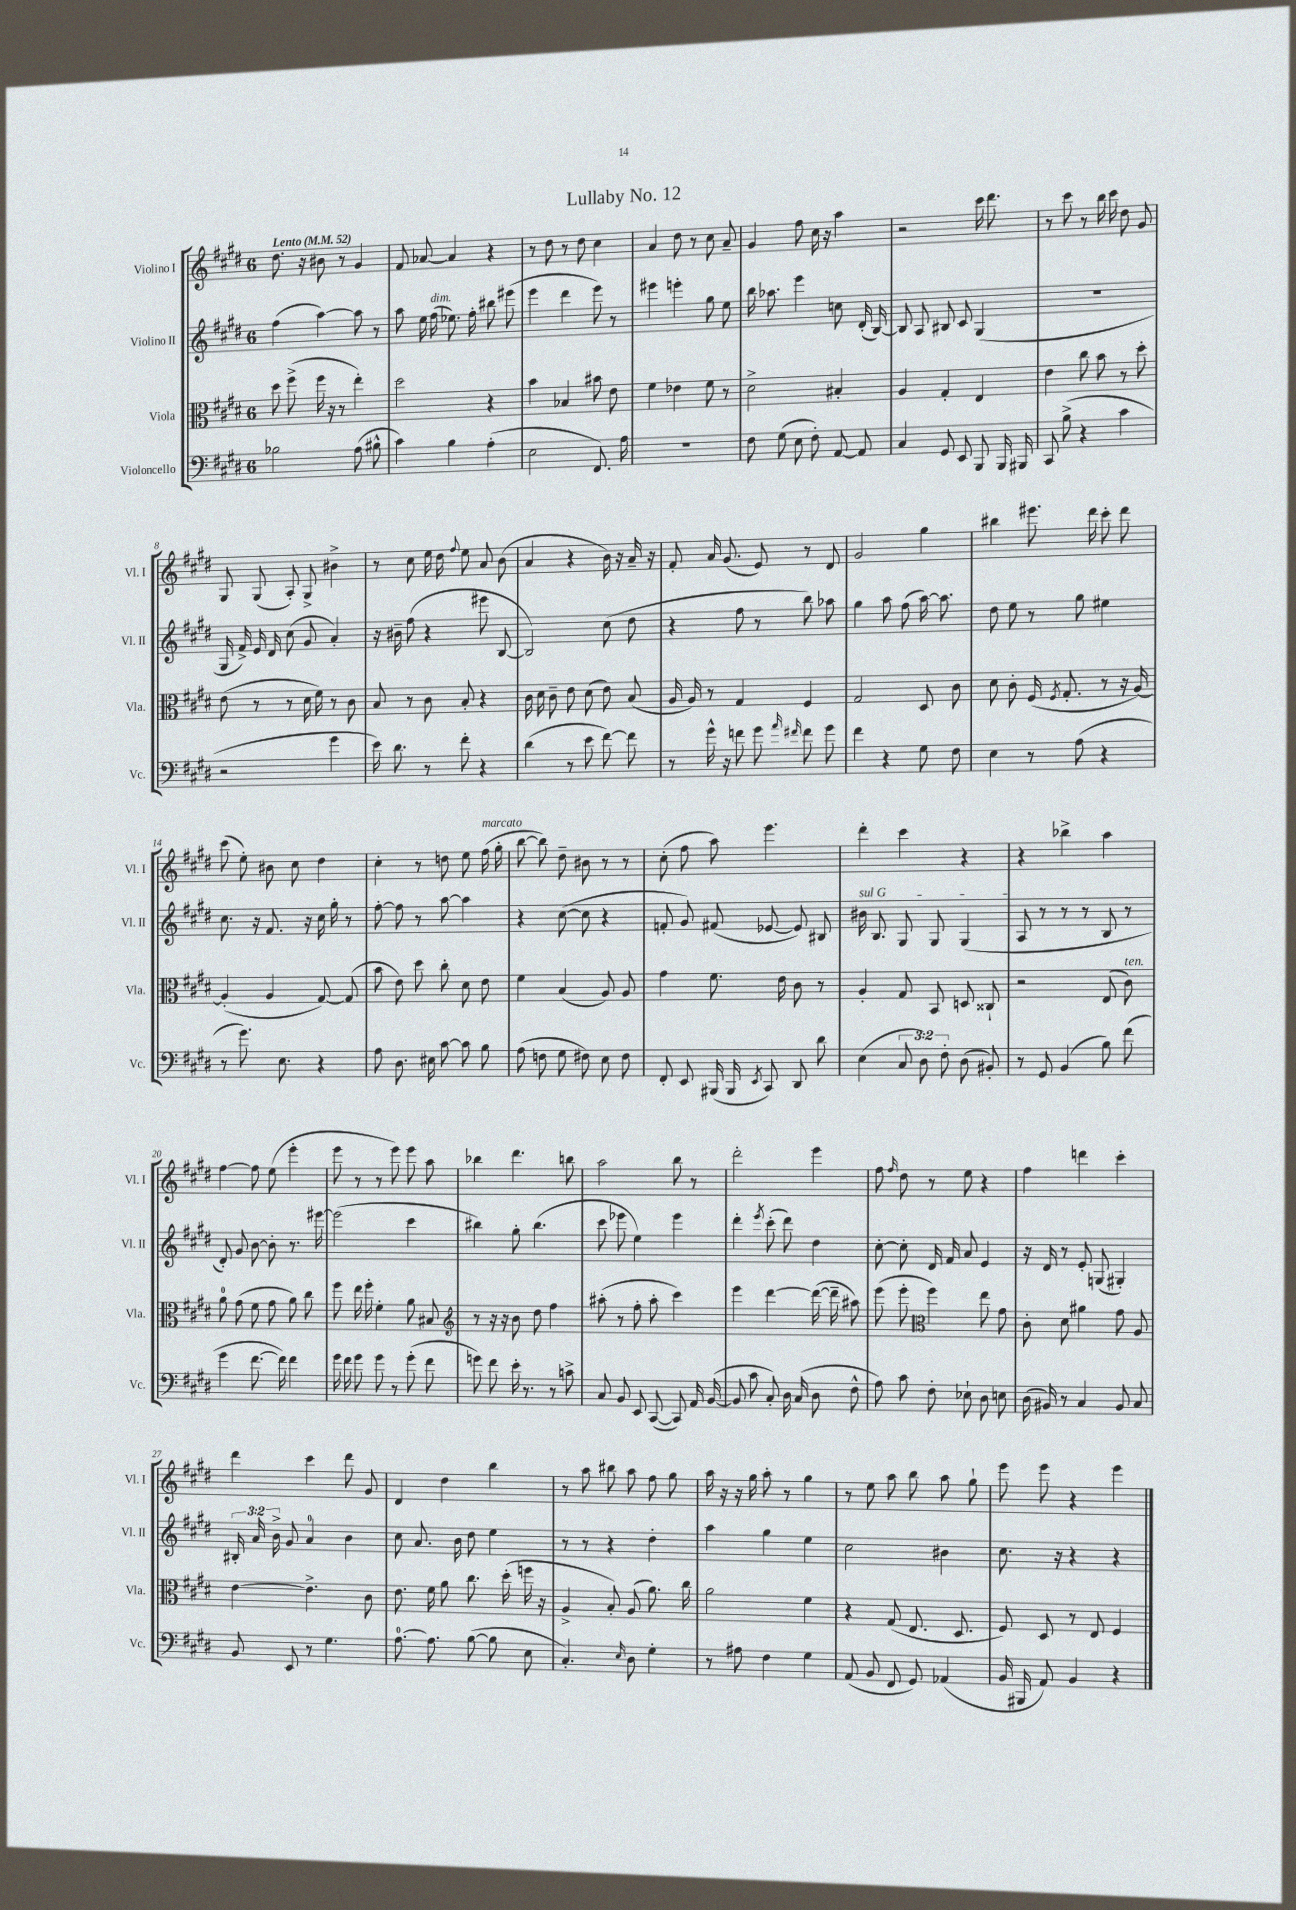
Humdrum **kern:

**kern	**kern	**kern	**kern
*part4	*part3	*part2	*part1
*staff4	*staff3	*staff2	*staff1
*I"Violoncello	*I"Viola	*I"Violino II	*I"Violino I
*I'Vc.	*I'Vla.	*I'Vl. II	*I'Vl. I
*clefF4	*clefC3	*clefG2	*clefG2
*k[f#c#g#d#]	*k[f#c#g#d#]	*k[f#c#g#d#]	*k[f#c#g#d#]
*M6/8	*M6/8	*M6/8	*M6/8
*MM52	*MM52	*MM52	*MM52
=1	=1	=1	=1
!	!	!	!LO:TX:a:B:t=Lento
2B-X\	8dd#\	(4ff#\	8.dd#\
.	(8ff#^\	.	.
.	.	.	16r
.	16ff#\	[4aa\)	8b#X\
.	16r	.	.
.	8r	.	8r
(8A\	4ee'\)	8aa\]	4g#/
8B#X^^\	.	8r	.
=2	=2	=2	=2
4c#\)	2dd#\	8aa\	8f#/
.	.	16ee\	[8a-X/
!	!	!LO:TX:a:i:t=dim.	!
.	.	(16ff#\	.
4B\	.	8.ee-X\)	4a-/]
.	.	16ff#'\	.
(4A'\	4r	8bb#X\	4r
.	.	(8eee#X\	.
=3	=3	=3	=3
2E\	4b\	4eee\	8r
.	.	.	8dd#\
.	4B-X/	4ddd#\	8r
.	.	.	8dd#\
8.FF#/)	8b#X\	8eee\)	4cc#\
.	8e\	8r	.
16A\	.	.	.
=4	=4	=4	=4
2.r	4f#\	4eee#X\	4a/
.	4e-X\	4eeen'\	8dd#\
.	.	.	8r
.	8f#\	8gg#\	8cc#\
.	8r	8ee\	8a~/
=5	=5	=5	=5
8F#\	2d#^\	16bb\	4g#/
.	.	8.aa-X\	.
(8G#\	.	.	.
8E\	.	4eee\	8ff#\
8F#'\)	.	.	16cc#\
.	.	.	16r
[8AA/	4B#X'/	8ccn\	4aa\
8AA/]	.	(16d#'/	.
.	.	[16B/)	.
=6	=6	=6	=6
4C#/	4A/	8B/]	2r
.	.	8A/	.
8GG#/	4G#'/	8B#X/	.
8EE/	.	8c#/	.
8BBB/	4E/	(4G#/	16ccc#\
.	.	.	8.ddd#\
16BBB/	.	.	.
16BBB#X/	.	.	.
=7	=7	=7	=7
8CC#/	4e\	2.r	8r
(8B^\	.	.	8ccc#\
4r	8cc#\	.	8r
.	8b\	.	16bb\
.	.	.	16ccc#\
4c#\	8r	.	8dd#\
.	8dd#'\	.	8g#/
!!LO:LB:g=z
=8	=8	=8	=8
2r	(8e\	16G#/	8G#/
.	.	16f#^/)	.
.	8r	16e/	(8G#/
.	.	16d#/	.
.	8r	(8cc#\	8A'/)
.	16d#\	8g#/	8G#^/
.	16f#\)	.	.
4g#\	8r	4a'/)	4b#X^\
.	8c#\	.	.
=9	=9	=9	=9
16e\)	8B/	16r	8r
8.d#\	.	16b#X~\	.
.	8r	(8ff#\	8cc#\
8r	8c#\	4r	16ee\
.	.	.	16dd#\
.	.	.	8qqff#/
8f#'\	8B'/	.	8ee\
4r	4r	8eee#X\	8a/
.	.	[8B/	(8b\
=10	=10	=10	=10
(4d#\	16c#\	2B/])	4a/
.	16d#\	.	.
.	8c#~\	.	.
8r	8e\	.	4r
8e\	(8d#\	.	.
[8f#\)	8e\)	(8cc#\	16b\)
.	.	.	16r
8f#\]	(8B/	8dd#\	16a~/
.	.	.	16r
=11	=11	=11	=11
8r	16A/	4r	8f#'/
.	16A/)	.	.
16g#^^\	8r	.	16a/
16r	.	.	(8.g#/
8fn\	4G#/	8ff#\	.
8g#\	.	8r	8e/)
16qqa/	.	.	.
16qqf#X/	.	.	.
8f#\	4F#/	8bb\)	8r
8g#\	.	8aa-X\	8d#/
=12	=12	=12	=12
4f#\	2G#/	4gg#\	2g#/
4r	.	8aa\	.
.	.	(8ff#\	.
8G#\	8D#/	[16aa\)	4gg#\
.	.	8.aa\]	.
8F#\	8c#\	.	.
=13	=13	=13	=13
4E\	8d#\	8dd#\	4bb#X\
.	8c#'\	8ee\	.
8r	(16F#/	8r	8.eee#X\
.	8qF#/	.	.
.	8.G#'/	.	.
(8A\	.	8gg#\	.
.	.	.	16ddd#\
4r	8r	4ee#X\	8ccc#'\
.	16r	.	8ddd#\
.	[16A/)	.	.
!!LO:LB:g=z
=14	=14	=14	=14
8r	(4A'/]	8.cc#\	(8ccc#\
8.g#\)	.	.	8ee'\)
.	.	16r	.
.	4A/	8.f#/	8b#X\
8.E\	.	.	.
.	.	.	8cc#\
.	.	16r	.
4r	[8G#/)	16cc#\	4dd#\
.	.	16gg#'\	.
.	(8G#/]	8r	.
=15	=15	=15	=15
8A\	8b\	[8ff#'\	4cc#'\
8.D#\	8e\)	8ff#\]	.
.	8dd#\	8r	8r
16E#X\	.	.	.
[8c#\	8cc#'\	[8aa\	8ddn\
8c#\]	8d#\	4aa\]	8ee\
!	!	!	!LO:TX:a:i:t=marcato
8B\	8e\	.	(16ff#\
.	.	.	16gg#'\
=16	=16	=16	=16
(8A\	4f#\	4r	[8bb\
8Fn\	.	.	8bb\])
8G#\	(4B/	([8cc#\	8dd#~\
8F#X\)	.	8cc#\]	8b#X\
8E\	8A/)	4r	8r
8F#\	8A/	.	8r
=17	=17	=17	=17
8FF#'/	4g#\	8fn'/	(8cc#'\
8EE/	.	8g#/)	8ff#\
(16BBB#X/	8.f#\	(8f#X/	8aa\)
16BBB#/	.	.	.
8qEE/	.	.	.
8CC#/)	.	[8e-X/	4.eee\
.	16e\	.	.
8DD#/	8c#\	8e-/])	.
8d#\	8r	8B#X/	.
=18	=18	=18	=18
!	!	!LO:TX:a:i:t=sul G	!
(4E\	4A'/	16b#X\	4ddd#'\
.	.	8.B/	.
12C#/	8G#/	8G#/	4ccc#\
12D#\)	.	.	.
.	8BB/	8G#/	.
12F#'\	.	.	.
(8D#\	8Dn/	(4G#/	4r
8BB#X'/)	8C##X`/	.	.
=19	=19	=19	=19
8r	2r	8A/	4r
8GG#/	.	8r	.
(4BB/	.	8r	4bb-X^\
.	.	8r	.
8B\)	(8E/	8B/	4aa\
!	!LO:TX:a:i:t=ten.	!	!
(8f#\	8c#\)	8r	.
!!LO:LB:g=z
=20	=20	=20	=20
4g#\	8a\	8d#'/)	[4ff#\
.	(8g#\	8g#/	.
[8.f#\	8f#\	[8b\	8ff#\]
.	8g#\	8b'\]	(8ee\
16f#\])	.	.	.
4f#\	8a\)	8.r	4eee'\
.	8cc#\	.	.
.	.	[16eee#X\	.
=21	=21	=21	=21
16g#\	8ff#\	(2eee#\]	8eee\
16f#\	.	.	.
8g#\	16ee\	.	8r
.	16ff#'\	.	.
8g#\	4f#'\	.	8r
8r	.	.	8eee\)
(8g#'\	8a\	4ccc#\	8eee\
8f#\	8B#X/	.	8aa\
=22	=22	=22	=22
*	*clefG2	*	*
8gn\)	8r	4bb#X\)	4bb-X\
8f#\	16r	.	.
.	16r	.	.
16e'\	8b\	8gg#'\	4.ddd#\
8.r	.	.	.
.	8dd#\	(4.bb#\	.
8r	4ff#\	.	.
8cn^\	.	.	8bbn\
=23	=23	=23	=23
8C#/	(8aa#X'\	8ccc#\	2aa\
8BB/	8r	8eee-X\	.
8EE/	8ff#'\	4ee\)	.
([8CC#/	8aa#'\	.	.
8CC#/])	4ccc#\)	4eee-\	8bb\
16AA/	.	.	8r
([16BB/	.	.	.
=24	=24	=24	=24
8BB/]	4eee\	4ddd#'\	2ddd#'\
8c#\	.	.	.
.	.	8qeee/	.
8C#'/)	[4ddd#\	(8ccc#'\	.
16D#\	.	8ddd#\)	.
(16C#/	.	.	.
8D#\	(16ddd#\_	4dd#\	4eee\
.	16ddd#~\]	.	.
8F#^^\	8aa#X\)	.	.
=25	=25	=25	=25
8A\)	(8eee\	[8cc#'\	8ff#\
.	.	.	16qqff#/
8c#\	8eee'\	8cc#'\]	8dd#\
*	*clefC3	*	*
8F#'\	4ff#\)	16d#/	8r
.	.	16f#/	.
8E-X`\	.	8a/	8ee\
8D#\	8ee\	4e/	4r
8En\	8g#\	.	.
=26	=26	=26	=26
(16D#\	8c#'\	16r	4ff#\
16BB#X/)	.	16d#/	.
8r	8d#\	8r	.
4C#/	4a#X\	8e'/	4dddn\
.	.	(8Gn/	.
8BB#/	8g#\	4G#X'/)	4ccc#'\
8C#/	8A/	.	.
!!LO:LB:g=z
=27	=27	=27	=27
8BB/	[4e\	24B#X'/	4ddd#\
.	.	24a/	.
.	.	24b^\	.
8EE/	.	8g#/	.
8r	4.e^\]	4a/	4ccc#\
4.G#\	.	.	.
.	.	4b\	8ddd#\
.	8c#\	.	8g#/
=28	=28	=28	=28
[8.A\	8.e\	8cc#\	4d#/
.	.	8.a/	.
8.A\]	16f#\	.	.
.	8a\	.	4dd#\
.	.	16b\	.
([8B\	8.cc#\	8dd#\	.
8B\]	.	4ee\	4bb\
.	(16dd#'\	.	.
8E\	16ffn\	.	.
.	16r	.	.
=29	=29	=29	=29
4.C#'/)	4A^/	8r	8r
.	.	8r	8aa\
.	8B'/)	4r	8bb#X\
16qqE/	.	.	.
8D#\	(8A/	.	8aa\
4G#'\	8.a\)	4dd#'\	8ff#\
.	.	.	8gg#\
.	16cc#\	.	.
=30	=30	=30	=30
8r	2a\	4aa\	16aa\
.	.	.	16r
8A#X\	.	.	16r
.	.	.	16gg#\
4F#\	.	4gg#\	8aa'\
.	.	.	8r
4G#\	4f#\	4ee\	4gg#\
=31	=31	=31	=31
(8AA/	4r	2cc#\	8r
8BB/	.	.	8ee\
8FF#/	(8G#/	.	8aa\
8GG#/)	8.E/	.	8bb\
(4AA-X/	.	4b#X\	8aa\
.	8.D#/	.	.
.	.	.	8gg#`\
=32	=32	=32	=32
16BB/	8F#/)	8.cc#\	8eee\
16BBB#X/	.	.	.
8AA/)	8D#/	.	8eee\
.	.	16r	.
4BB/	8r	4r	4r
.	8E/	.	.
4r	4F#/	4r	4eee\
==	==	==	==
*-	*-	*-	*-
